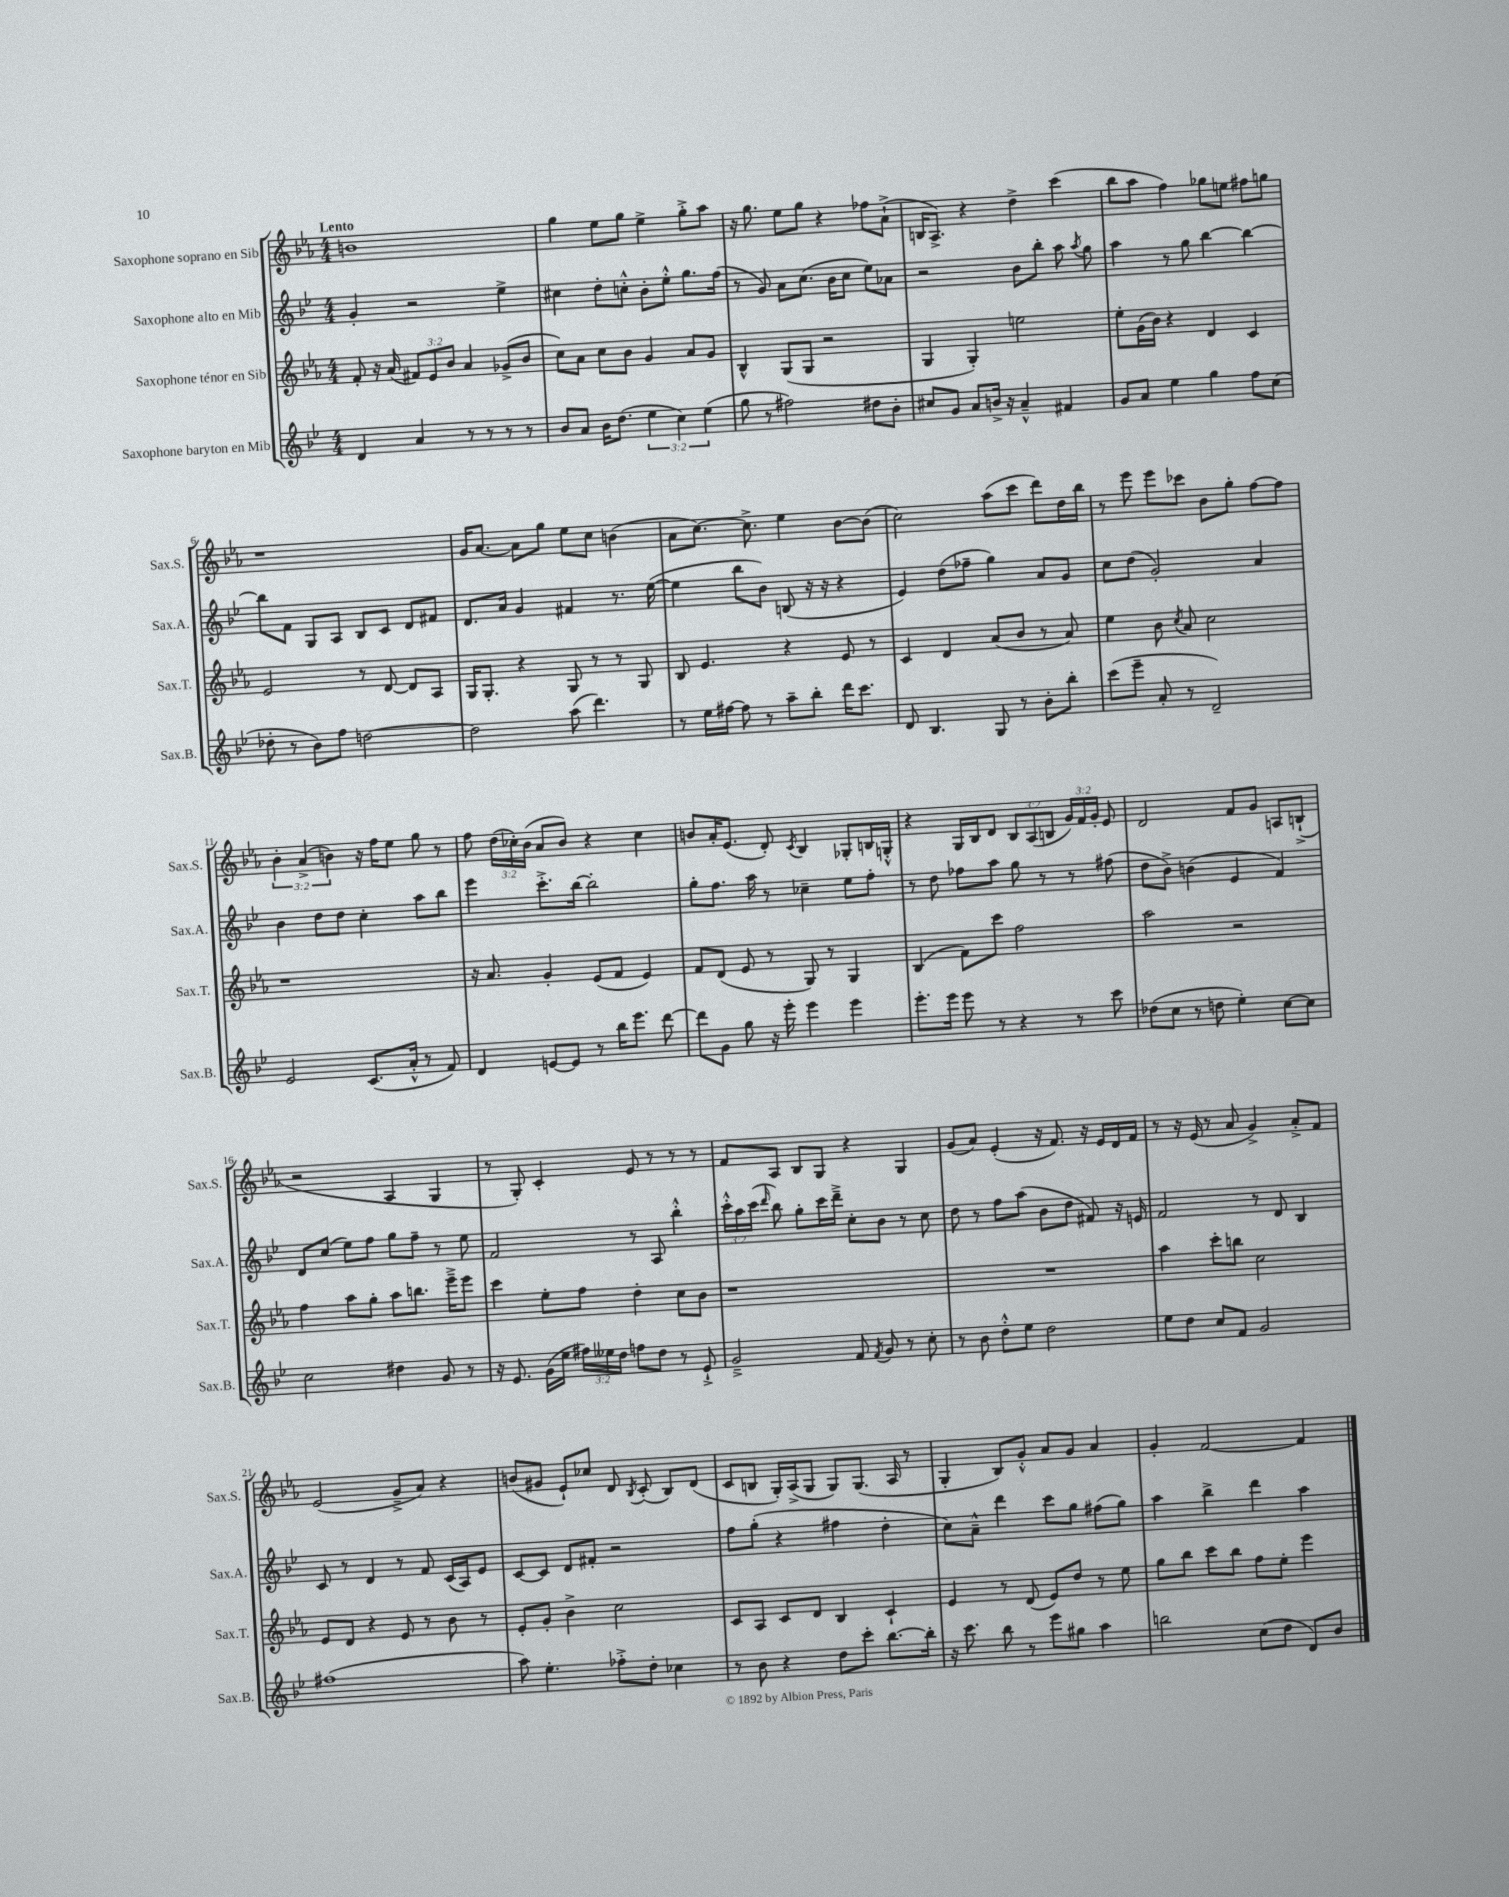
<<
\new StaffGroup <<
\new Staff = "s0" \with { instrumentName = "Saxophone soprano en Sib" shortInstrumentName = "Sax.S." } {
    \clef treble \key ees \major \numericTimeSignature \time 4/4 \override Staff.TupletNumber.text = #tuplet-number::calc-fraction-text \tempo "Lento"
    \autoBeamOff b'1 |
    g''4 ees''8[ g''8] ees''4-> g''8[-.-> aes''8] |
    r16 g''8. ees''8[ g''8] r4 fes''8[ aes'8]-!->( |
    b16[ aes8.]->) r4 d''4-> c'''4( |
    bes''8[ aes''8] f''4) ges''8[ e''8] fis''8[ g''8] |
    r1 |
    g'16[ aes'8.]~ aes'8[ g''8] ees''8[ c''8] b'4( |
    aes'8[ c''8.]~) c''8.-> ees''4 bes'8[~ bes'8]( |
    c''2) aes''8[( c'''8] d'''8[) d''16 bes''16] |
    r8 ees'''8 ees'''8[ ces'''8] bes'8[ g''8]-. f''8[~ f''8] |
    \tuplet 3/2 { bes'4-. aes'4->( b'4) } r16 f''16[ ees''8] g''8 r8 |
    f''8 \tuplet 3/2 { d''16[( ces''16-.) bes'16]( } aes'8[ bes'8]) r4 ces''4 |
    b'8[ aes'16-. ees'8.]( d'8-.) \acciaccatura { c'8 } bes4 ges8[-. b16 g16]-.-^ |
    r4 g16[ bes16 d'8] \tuplet 3/2 { bes8[ aes8( b8] } \tuplet 3/2 { g'16[) f'16 g'16]-. } ees'8 |
    d'2 f'8[ g'8] a8[ b8]-!->( |
    r2 aes4 g4 |
    r8 g8-.) c'4-. ees'8 r8 r8 r8 |
    f'8[ aes8] bes8[ g8] r4 g4 |
    g'8[( aes'8]) ees'4-.( r16 f'8.) r16 ees'16[ d'16 f'16] |
    r8 r16 ees'16( r8 aes'8 g'4->) aes'8[-.-> f'8] |
    ees'2( g'8[---> aes'8]) r4 |
    b'8[( gis'8] ees'8[-!) ces''8] d'8 \acciaccatura { bes8 } c'8-.( bes8[) d'8]( |
    c'8[ b8] g16[-.) aes16->( g8] g8[) g8.]( aes16 r8 |
    g4-. bes8[) g'8]-.-^ aes'8[ g'8] aes'4 |
    g'4-. f'2~ f'4 \bar "|." |
}
\new Staff = "s1" \with { instrumentName = "Saxophone alto en Mib" shortInstrumentName = "Sax.A." } {
    \clef treble \key bes \major \numericTimeSignature \time 4/4 \override Staff.TupletNumber.text = #tuplet-number::calc-fraction-text
    \autoBeamOff g'4-. r2 ees''4-> |
    cis''4 d''8[-. c''8]-.-^ bes'8[-. ees''8]-.-^ g''8.[ f''16]( |
    r8 g'8) a'8[ c''8.]( bes'16[ c''8] ees''8[) aes'8] |
    r2 bes'8[ bes''8]-. a''8 \acciaccatura { a''8 } g''8 |
    a''4 r8 g''8 bes''4~ bes''4~ |
    bes''8[ f'8] g8[ a8] bes8[ c'8] d'8[ fis'8] |
    d'8.[ a'16] g'4 fis'4 r8. ees''16~( |
    ees''4 bes''8[ bes'8]) b8( r16 r16 r4 |
    ees'4) d''8[( fes''8]-- g''4) a'8[ g'8] |
    c''8[ d''8]( g'2-.) a'4 |
    bes'4 d''8[ d''8] c''4-. a''8[ bes''8] |
    ees'''4 c'''8.[-.-> bes''16]~ bes''2-. |
    g''8[-. f''8.] a''16 r8 ces''4-- ees''8[ f''8]-. |
    r8 d''8 fes''8[ a''8] g''8 r8 r8 fis''8( |
    d''8[ bes'8]->) b'4( ees'4 f'4) |
    d'8[ c''8]( ees''8[) f''8] g''8[ f''8]-- r8 ees''8 |
    f'2 r8 a8 bes''4-.-^ |
    \tuplet 3/2 { c'''16[-.-^ a''16 c'''16]( } \grace { d'''16 } bes''8) g''8[-. c'''16 d'''16]---> c''8[-. bes'8] r8 c''8 |
    d''8 r8 f''8[ a''8]( bes'8[ d''8] fis'8) r16 e'16 |
    f'2 r8 d'8 bes4 |
    c'8 r8 d'4 r8 f'8 c'16[( a16) ees'8] |
    c'8[~ c'8] d'8[ fis'8]-. r2 |
    f''8[ g''8]-.( r4 fis''4 d''4-. |
    c''8[) a'8]---^ d'''4 c'''8[ g''8] fis''8[( g''8]) |
    a''4 bes''4-> d'''4 a''4 \bar "|." |
}
\new Staff = "s2" \with { instrumentName = "Saxophone ténor en Sib" shortInstrumentName = "Sax.T." } {
    \clef treble \key ees \major \numericTimeSignature \time 4/4 \override Staff.TupletNumber.text = #tuplet-number::calc-fraction-text
    \autoBeamOff f'8-. r16 aes'16( \tuplet 3/2 { fis'8[) ees'8 bes'8] } aes'4 ges'8[->( bes'8] |
    c''8[) aes'8] c''8[ bes'8] g'4 aes'8[ g'8] |
    bes4-^ g8[( g8] r2 |
    g4 g4-.) e''2 |
    ees''8[-. g'16( bes'16]) r4 d'4 c'4 |
    ees'2 r8 d'8~ d'8[ aes8] |
    g16[ g8.]-. r4 g8 r8 r8 g8 |
    bes8 ees'4. r4 ees'8 r8 |
    c'4 d'4 aes'8[( bes'8] r8 aes'8) |
    ees''4 bes'8 \acciaccatura { c''8 } aes'8 c''2 |
    r1 |
    r16 aes'8. g'4-. ees'8[( f'8] ees'4) |
    f'8[ d'8]( ees'8 r8 g8) r8 g4 |
    bes4( f'8[) c'''8] f''2 |
    aes''2 r2 |
    f''4 aes''8[ g''8]-. aes''8[ b''8.] ees'''16[---> ees'''8] |
    c'''4 ees''8[-. f''8] d''4-. c''8[ bes'8] |
    r1 |
    R1 |
    aes''4 c'''8[-. b''8] c''2 |
    ees'8[ d'8] r4 ees'8 r8 bes'8 r8 |
    ees'8[-. g'8]-. bes'4-> c''2 |
    c'8[ aes8] c'8[ d'8] bes4 c'4-! |
    ees'4 r8 d'8( ees'8[) d''8] r8 ees''8 |
    g''8[ bes''8] c'''8[ bes''8] f''8[ ees''8]-. ees'''4 \bar "|." |
}
\new Staff = "s3" \with { instrumentName = "Saxophone baryton en Mib" shortInstrumentName = "Sax.B." } {
    \clef treble \key bes \major \numericTimeSignature \time 4/4 \override Staff.TupletNumber.text = #tuplet-number::calc-fraction-text
    \autoBeamOff d'4 a'4 r8 r8 r8 r8 |
    bes'8[ a'8] bes'16[ d''8.]( \tuplet 3/2 { ees''4 c''4) ees''4( } |
    g''8 r8 fis''2) dis''8[ bes'8]-. |
    cis''8[ g'8] a'8[ b'16]-> r16 a'4---^ fis'4 |
    g'8[ a'8] ees''4 g''4 f''8[ c''8]( |
    des''8-. r8 bes'8[) f''8] d''2~ |
    d''2 a''8( d'''4.) |
    r8 ees''16[ fis''16]~ fis''8 r8 a''8[-- bes''8]-. d'''16[ c'''8.] |
    d'8 bes4. g8 r8 bes'8[-. bes''8]-. |
    c'''8[( ees'''8]-- a'8-. r8 d'2--) |
    ees'2 c'8.[( a'16]-.-^ r8 f'8) |
    d'4 e'8[~ e'8] r8 bes''16[ ees'''8.] d'''8~ |
    d'''8[ g'8] g''8 r16 ees'''16-. ees'''4 ees'''4 |
    ees'''8.[-. ees'''16] ees'''8 r8 r4 r8 c'''8 |
    des''8[( c''8] r8 d''8 ees''4-.) c''8[~ c''8] |
    c''2 dis''4 g'8 r8 |
    r16 ees'8. g'16[( ees''16] \tuplet 3/2 { fis''16[) eeses''16 d''16] } f''8[ d''8] r8 ees'8-!-> |
    g'2---> f'8 \acciaccatura { f'8 } g'8 r8 c''8-. |
    r8 bes'8 d''8[-.-^ ees''8] d''2 |
    ees''8[ d''8] c''8[ f'8] g'2 |
    fis''1( |
    a''8) ees''4.-. fes''8[-.-> d''8]-. ces''4 |
    r8 bes'8 r4 d''8[ c'''8]-. bes''8.[~ bes''16]-. |
    r16 c'''8. bes''8 r8 ees'''8[ gis''8] a''4 |
    b''2 c''8[( d''8] d'8[) bes'8] \bar "|." |
}
>>
>>
